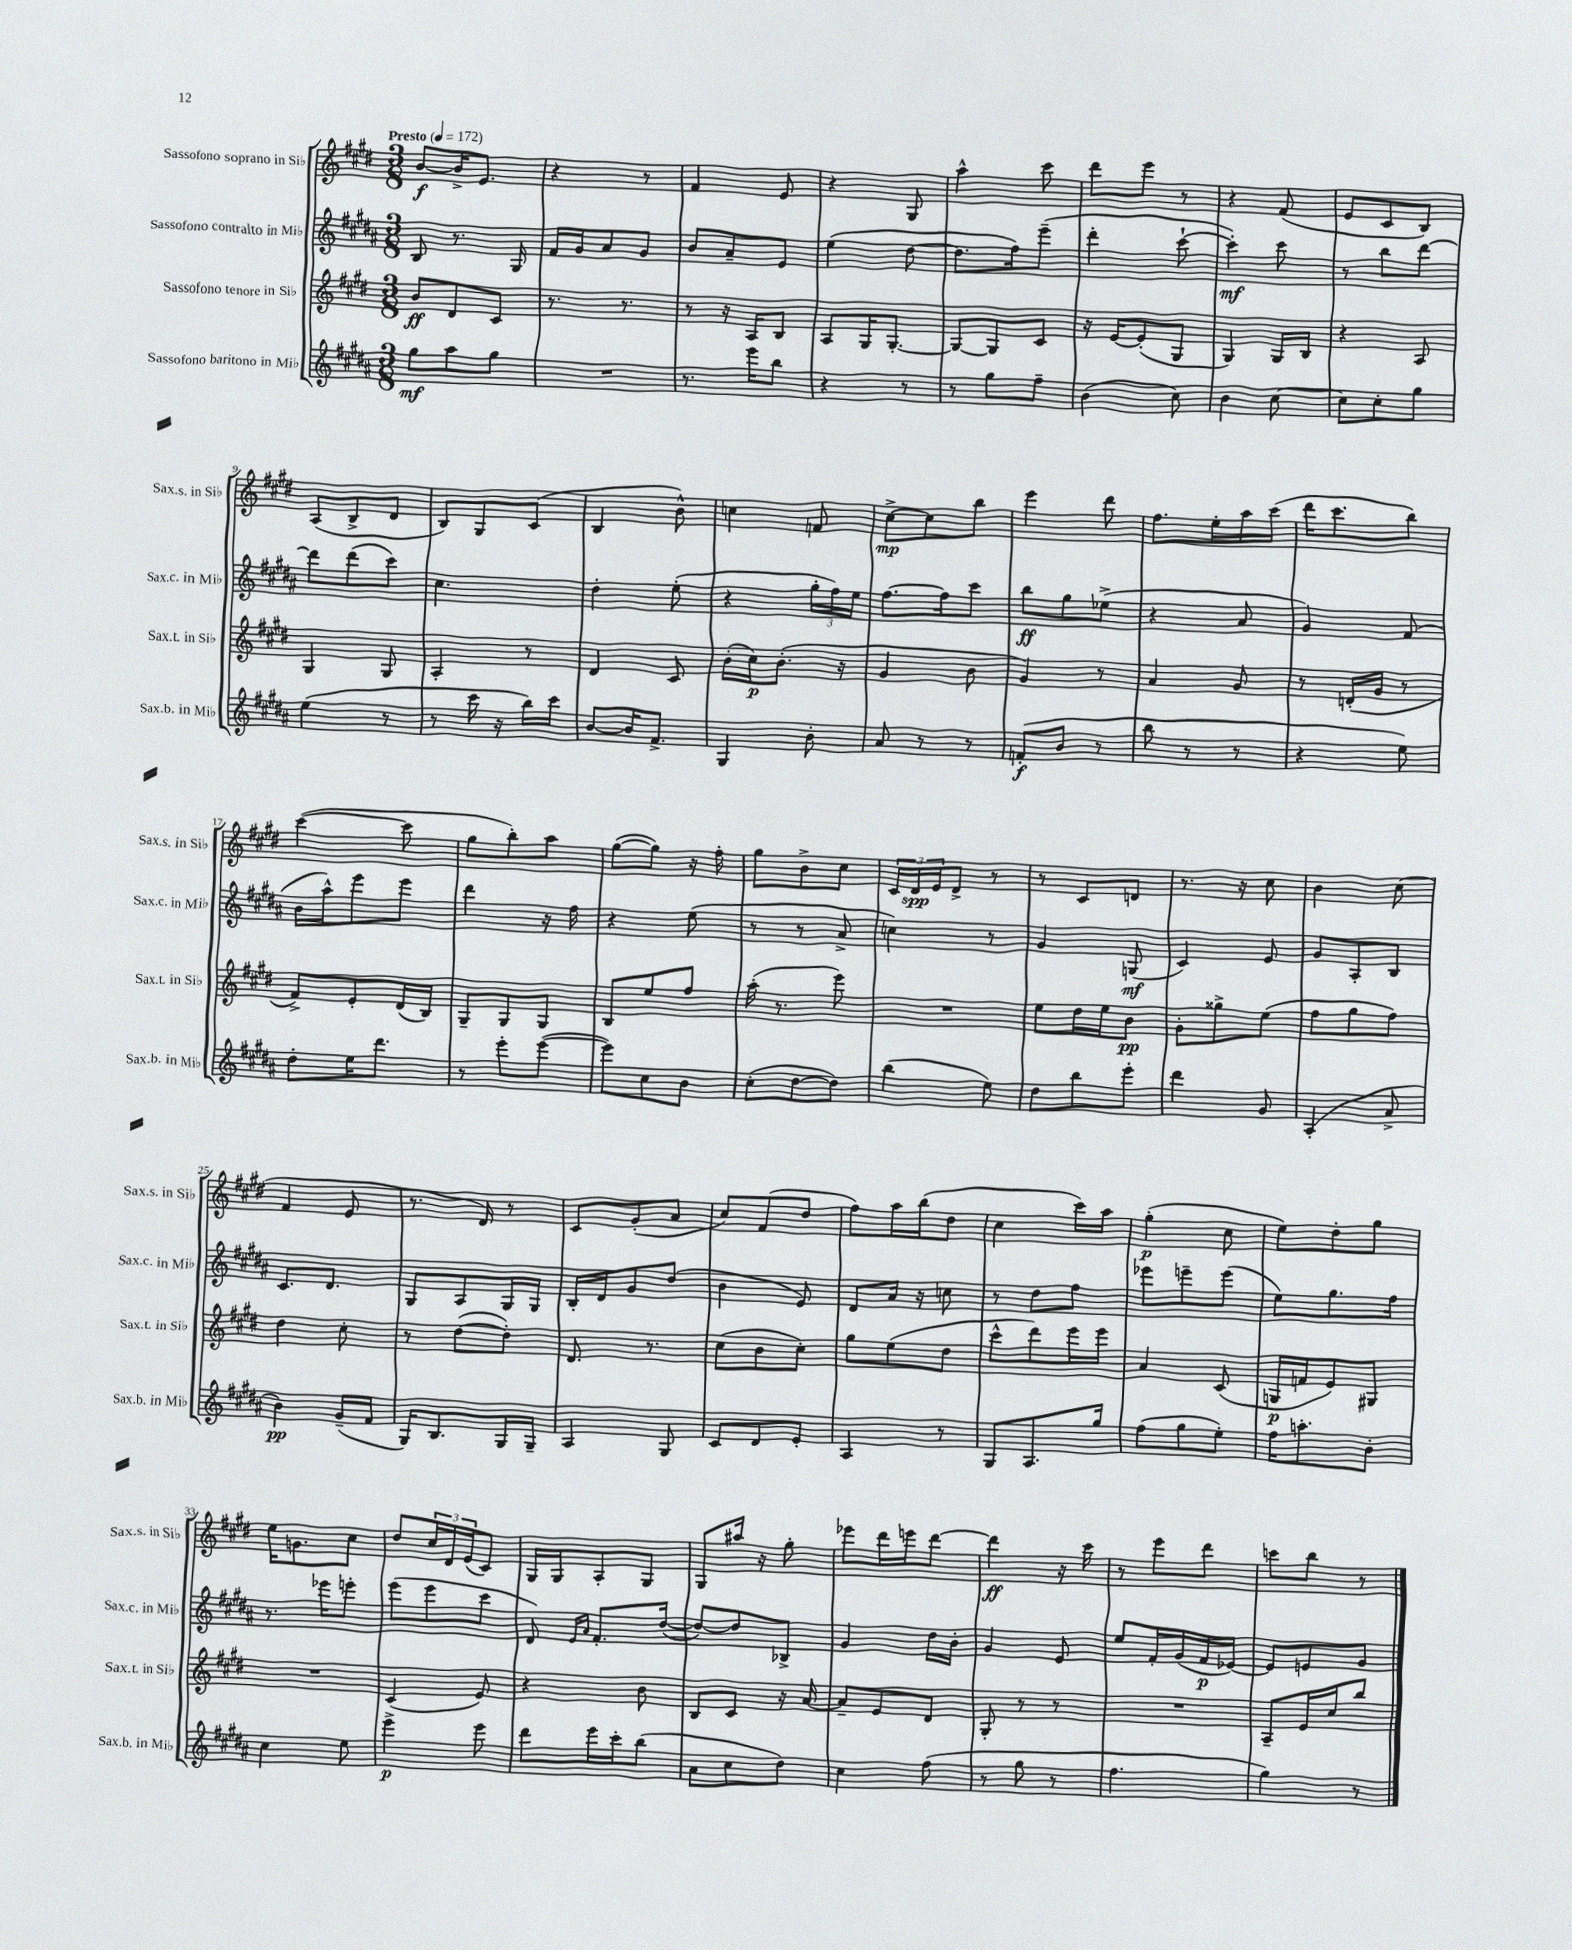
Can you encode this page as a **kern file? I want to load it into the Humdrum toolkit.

**kern	**kern	**kern	**kern
*staff4	*staff3	*staff2	*staff1
*clefG2	*clefG2	*clefG2	*clefG2
*k[f#c#g#d#a#]	*k[f#c#g#d#]	*k[f#c#g#d#a#]	*k[f#c#g#d#]
*M3/8	*M3/8	*M3/8	*M3/8
*MM172	*MM172	*MM172	*MM172
8gg#	8b	8B	[8b
8aa#	8d#	8.r	16b^]
.	.	.	8.e
8gg#	8c#	.	.
.	.	16G#	.
=	=	=	=
4.r	8.r	16f#	4r
.	.	16g#	.
.	.	8a#	.
.	8.r	.	.
.	.	8g#	8r
=	=	=	=
8.r	8r	8b	4f#
.	16r	8a#~	.
16eee	16A	.	.
8bb	8B	8e	8e
=	=	=	=
4r	8A	(4ee	4r
.	16G#	.	.
.	[8.G#'	.	.
8r	.	[8dd#	8G#
=	=	=	=
8r	8G#_	8.dd#]	4aa^^
8gg#	8G#]	.	.
.	.	16ff#)	.
8ff#~	8c#	(8eee~	8ccc#
=	=	=	=
(4b	16r	4ddd#'	8ddd#
.	[16e	.	.
.	(8e']	.	8eee
8cc#)	8G#	[8ccc#`	8r
=	=	=	=
4b	4G#)	4ccc#'])	4r
[8cc#	16G#	8ccc#	(8f#
.	16B	.	.
=	=	=	=
8cc#]	4r	8r	8e
8cc#'	.	8bb	8c#
8gg#	8A	[8ddd#	8B)
=	=	=	=
(4ee	4G#	8ddd#]	(8A
.	.	(8ddd#	8B^
8r	8G#	8ccc#)	8d#
=	=	=	=
8r	4A'	4.cc#	8B)
16ccc#	.	.	8G#
16r	.	.	.
16bb)	8r	.	(8c#
16ccc#	.	.	.
=	=	=	=
[8b	4d#	4dd#'	4B
16b]	.	.	.
8.f#^	.	.	.
.	8c#	(8ee'	8b^^)
=	=	=	=
4G#	(16b'	4r	4cc
.	16cc#)	.	.
.	(8.b'	.	.
8b'	.	24gg#'	8f
.	.	24ff#)	.
.	16r	.	.
.	.	24ee	.
=	=	=	=
8a#	4g#	[8.ff#	[8cc#^
8r	.	.	8cc#]
.	.	16ff#]	.
8r	8b	8ccc#	8bb
=	=	=	=
(8f'	4g#)	8bb	4eee
8b	.	8gg#	.
8r	8r	(8ee-^	8ddd#
=	=	=	=
8bb	4a	4r	8.ff#
8r	.	.	.
.	.	.	16ee'
8r	8g#	8a#	16aa
.	.	.	(16ccc#
=	=	=	=
4r	8r	4g#)	16ddd#
.	.	.	8.ccc#
.	(16d'	.	.
.	16g#	.	.
8ee)	8r	(8f#	8bb)
=	=	=	=
8dd#'	8f#^)	16b	([4ccc#
.	.	16aa#^^)	.
16ee	8e'	8eee	.
8.ddd#	.	.	.
.	(16d#	8eee	8ccc#]
.	16B)	.	.
=	=	=	=
8r	8G#~	4ddd#	8gg#
8eee'	8G#	.	8bb')
([8eee	8G#	16r	8aa
.	.	16ff#	.
=	=	=	=
8eee])	8B	4r	([8gg#
8cc#	8ee	.	8gg#])
8b	8ff#	(8ee	16r
.	.	.	16ff#'
=	=	=	=
(8cc#'	(16aa'	8r	8gg#
.	8.r	.	.
[8dd#	.	8r	8b^
8dd#])	8eee)	8a#^	8cc#
=	=	=	=
(4bb	4.r	4cc)	24c#
.	.	.	24d#
.	.	.	24e
.	.	.	8d#^
8ee)	.	8r	8r
=	=	=	=
8dd#	8ee	4g#	8r
8bb	16dd#	.	8c#
.	16ee	.	.
8eee'	8b	(8G	8d
=	=	=	=
4ddd#	8g#'	4c#)	8.r
.	8gg##^	.	.
.	.	.	16r
8g#	(8ee	8e	8cc#
=	=	=	=
(4A#'	8ff#	8g#	4b
.	8gg#	8A#'	.
8a#^	8ff#)	8B	(8cc#
=	=	=	=
4b)	4dd#	8.c#	4f#
.	.	8.d#	.
(16g#~	8cc#'	.	8e
16f#	.	.	.
=	=	=	=
16G#)	8r	8G#	8.r
8.B	.	.	.
.	([8dd#	8A#	.
.	.	.	16d#)
16G#	8dd#'])	16G#	8r
16G#~	.	16G#	.
=	=	=	=
4A#	8.d#	16B'	8c#
.	.	16d#	.
.	.	8g#	(8g#'
.	8.r	.	.
8G#	.	(8dd#	8a
=	=	=	=
8c#	(8cc#	4b	8cc#)
8d#	8b	.	(8f#
8e'	8cc#')	8e)	8dd#
=	=	=	=
4A#	8gg#	8d#	8ff#)
.	(8ee	16a#	16aa
.	.	16r	(16bb
8r	8dd#	8cc	8dd#
=	=	=	=
8G#	8ccc#^^	8r	4cc#
8.A#	8ddd#)	8dd#	.
.	16eee	8ff#	16ccc#)
16gg#	16eee	.	16aa
=	=	=	=
(8ff#	4a	8eee-	(4gg#'
8gg#	.	8eee~	.
8ee')	(8c#	(8eee	8cc#
=	=	=	=
16ff#	16G	8ee)	8ee)
8.aa'	16f	.	.
.	8e)	8.gg#	8dd#'
8b'	8G#	.	8gg#
.	.	16ff#	.
=	=	=	=
4cc#	4.r	8.r	16ee
.	.	.	8.g
.	.	16eee-	.
8ee	.	8eee'	8cc#
=	=	=	=
4eee^	(4c#	(8eee	8dd#
.	.	8eee	24cc#
.	.	.	24d#
.	.	.	(24e
8eee	8e)	8ccc#	8c#)
=	=	=	=
8ddd#	4r	8d#)	16G#
.	.	.	16G#
.	.	16qqe	.
.	.	16qqa#	.
16eee	.	8.f#'	8A'
16ccc#'	.	.	.
(8bb	8b	.	8G#
.	.	([16dd#	.
=	=	=	=
8a#	8B	8dd#_)	8G#
8cc#	8c#	8dd#]	16aa#
.	.	.	16r
8dd#)	16r	8B-^	8gg#'
.	[16a	.	.
=	=	=	=
4cc#	8a~]	4g#	8eee-
.	8e	.	16ddd#
.	.	.	16eee
(8ff#	8d#	16dd#	[8ddd#
.	.	16b'	.
=	=	=	=
8r	8G#'	4g#	4ddd#]
8gg#	8r	.	.
8r	8r	8e	16r
.	.	.	16ccc#
=	=	=	=
4.ff#	4.r	8ee	8r
.	.	16f#'	8eee
.	.	(16g#	.
.	.	16f#	8ddd#
.	.	[16e-)	.
=	=	=	=
4gg#)	8A~	8e-]	8ccc
.	16e	8e	8bb
.	16cc#	.	.
8r	8bb	8g#	8r
==	==	==	==
*-	*-	*-	*-
